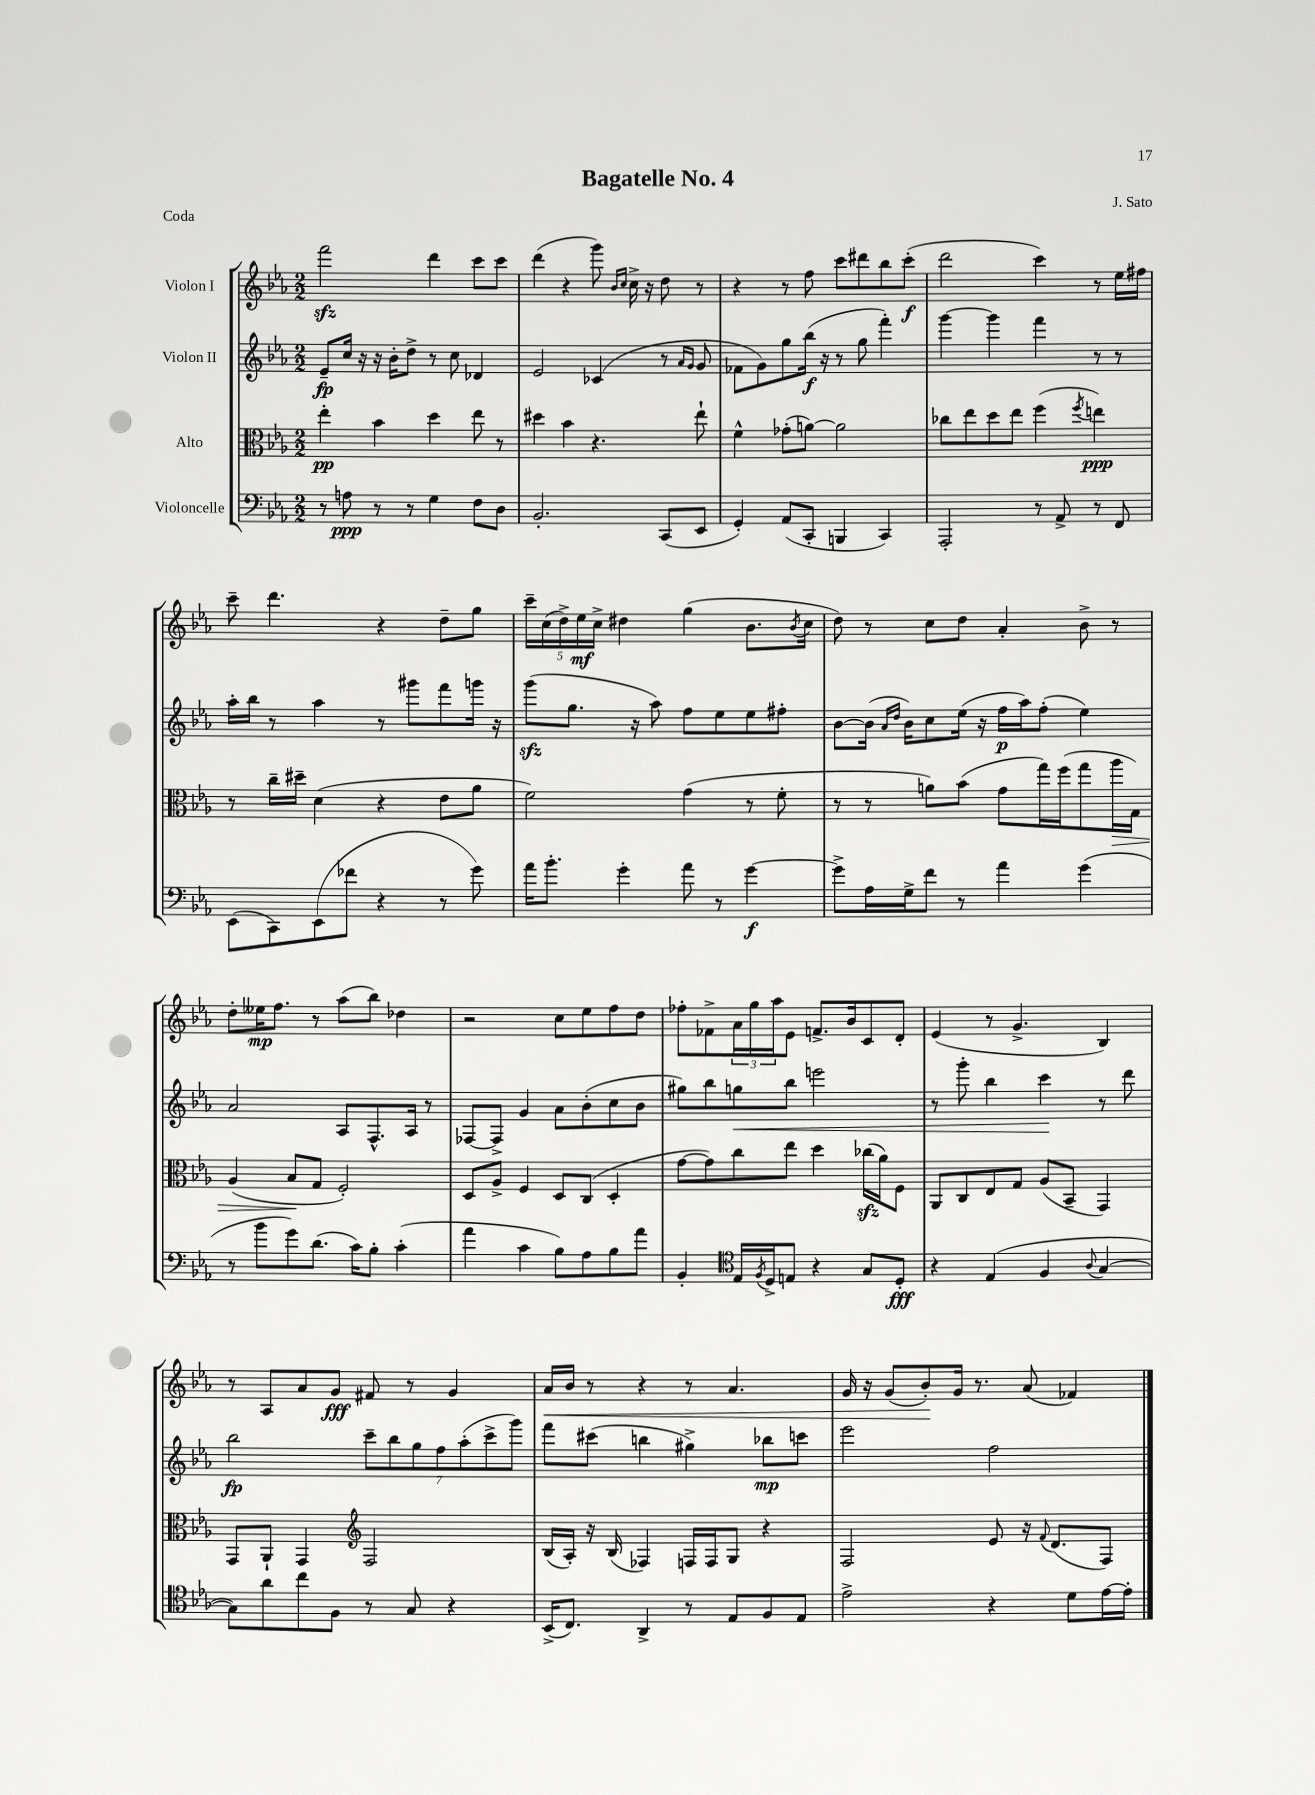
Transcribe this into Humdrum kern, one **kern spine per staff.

**kern	**dynam	**kern	**dynam	**kern	**dynam	**kern	**dynam
*part4	*part4	*part3	*part3	*part2	*part2	*part1	*part1
*staff4	*staff4	*staff3	*staff3	*staff2	*staff2	*staff1	*staff1
*I"Violoncelle	*	*I"Alto	*	*I"Violon II	*	*I"Violon I	*
*clefF4	*	*clefC3	*	*clefG2	*	*clefG2	*
*k[b-e-a-]	*	*k[b-e-a-]	*	*k[b-e-a-]	*	*k[b-e-a-]	*
*M2/2	*	*M2/2	*	*M2/2	*	*M2/2	*
=1	=1	=1	=1	=1	=1	=1	=1
8r	.	4ee-'\	pp	8e-~/L	fp	2fffzz\	.
8An\	ppp	.	.	16cc/Jk	.	.	.
.	.	.	.	16r	.	.	.
8r	.	4b-\	.	16r	.	.	.
.	.	.	.	16b-'\KL	.	.	.
8r	.	.	.	8dd^\J	.	.	.
4G\	.	4dd\	.	8r	.	4ddd\	.
.	.	.	.	8cc\	.	.	.
8F\L	.	8ee-\	.	4d-X/	.	8ccc\L	.
8D\J	.	8r	.	.	.	8ccc\J	.
=2	=2	=2	=2	=2	=2	=2	=2
2.BB-'/	.	4dd#X\	.	2e-/	.	(4ddd\	.
.	.	4b-\	.	.	.	4r	.
.	.	4.r	.	(4c-X/	.	8ggg\)	.
.	.	.	.	.	.	16qqb-/LL	.
.	.	.	.	.	.	16qqcc/JJ	.
.	.	.	.	.	.	16cc^\	.
.	.	.	.	.	.	16r	.
(8CC/L	.	.	.	8r	.	8dd\	.
.	.	.	.	16qqa-/LL	.	.	.
.	.	.	.	16qqg/JJ	.	.	.
8EE-/J	.	8ee-`\	.	8g/	.	8r	.
=3	=3	=3	=3	=3	=3	=3	=3
4GG'/)	.	4f^^\	.	8f-X\L	.	4r	.
.	.	.	.	8g\)	.	.	.
(8AA-/L	.	(8g-X'\L	.	8gg\	.	8r	.
8CC'/J	.	[8an\J)	.	(16bb-\Jk	f	8ff\	.
.	.	.	.	16r	.	.	.
4BBBn/	.	2a\]	.	8r	.	8ccc\L	.
.	.	.	.	8gg\	.	8ddd#X\	.
4CC/)	.	.	.	4fff'\)	.	8bb-\	.
.	.	.	.	.	.	(8ccc'\J	f
=4	=4	=4	=4	=4	=4	=4	=4
2AAA-'/	.	8cc-X\L	.	[4ggg\	.	2ddd\	.
.	.	8ee-\	.	.	.	.	.
.	.	8dd\	.	4ggg\]	.	.	.
.	.	8ee-\J	.	.	.	.	.
8r	.	(4ff\	.	4fff\	.	4ccc\)	.
8AA-^/	.	.	.	.	.	.	.
.	.	8qff/	.	.	.	.	.
8r	.	4een\)	ppp	8r	.	8r	.
8FF/	.	.	.	8r	.	16ee-\LL	.
.	.	.	.	.	.	16ff#X\JJ	.
!!LO:LB:g=z
=5	=5	=5	=5	=5	=5	=5	=5
(8EE-\L	.	8r	.	16aa-'\LL	.	8ccc~\	.
.	.	.	.	16bb-\JJ	.	.	.
8CC\)	.	16cc~\LL	.	8r	.	4.ddd\	.
.	.	16dd#X~\JJ	.	.	.	.	.
(8EE-\	.	(4d\	.	4aa-\	.	.	.
8f-X\J	.	.	.	.	.	.	.
4r	.	4r	.	8r	.	4r	.
.	.	.	.	8ggg#X\L	.	.	.
8r	.	8e-\L	.	8fff\	.	8dd~\L	.
8g\)	.	8a-\J	.	16gggn\Jk	.	8gg\J	.
.	.	.	.	16r	.	.	.
=6	=6	=6	=6	=6	=6	=6	=6
16a-\KL	.	2f\)	.	(8gggzz\L	.	20ccc~\LL	.
.	.	.	.	.	.	(20cc\	.
8.b-'\J	.	.	.	.	.	.	.
.	.	.	.	.	.	20dd^\)	.
.	.	.	.	8.gg\J	.	.	.
.	.	.	.	.	.	20ee-\	mf
.	.	.	.	.	.	20cc^\JJ	.
4g'\	.	.	.	.	.	4dd#X\	.
.	.	.	.	16r	.	.	.
.	.	.	.	8aa-\)	.	.	.
8a-\	.	(4g\	.	8ff\L	.	(4gg\	.
8r	.	.	.	8ee-\	.	.	.
[4g\	f	8r	.	8ee-\	.	8.b-\L	.
.	.	8f'\	.	8ff#X'\J	.	.	.
.	.	.	.	.	.	8qb-/	.
.	.	.	.	.	.	16cc\Jk	.
=7	=7	=7	=7	=7	=7	=7	=7
8g^\L]	.	8r	.	[8b-\L	.	8dd\)	.
16A-\L	.	8r	.	(16b-\Jk]	.	8r	.
.	.	.	.	16qqa-/LL	.	.	.
.	.	.	.	16qqdd/JJ	.	.	.
16G^\J	.	.	.	16b-\KL)	.	.	.
8f\J	.	8an\L)	.	8cc\	.	8cc\L	.
8r	.	(8b-\J	.	(16ee-\Jk	.	8dd\J	.
.	.	.	.	16r	.	.	.
4a-\	.	8g\L	.	16ff\LL	p	4a-'/	.
.	.	.	.	16aa-\J)	.	.	.
.	.	16gg\L)	.	(8ff'\J	.	.	.
.	.	(16ff\J	.	.	.	.	.
(4g\	.	8gg\	.	4ee-\)	.	8b-^\	.
!	!	!	!LO:HP:b	!	!	!	!
.	.	16aa-\L	>	.	.	8r	.
.	.	16G\JJ)	.	.	.	.	.
!!LO:LB:g=z
=8	=8	=8	=8	=8	=8	=8	=8
8r	.	(4A-/	.	2a-/	.	8dd'\L	.
8b-\L	.	.	.	.	.	16ee--X\K	mp
.	.	.	.	.	.	8.ff\J	.
8g\)	.	8B-/L	.	.	.	.	.
(8.d\J	.	8G/J	]	.	.	8r	.
.	.	2F'/)	.	8A-/L	.	(8aa-\L	.
16c\KL)	.	.	.	.	.	.	.
8B-'\J	.	.	.	8.F^^/	.	8bb-\J)	.
(4c'\	.	.	.	.	.	4dd-X\	.
.	.	.	.	16A-/Jk	.	.	.
.	.	.	.	8r	.	.	.
=9	=9	=9	=9	=9	=9	=9	=9
4a-\	.	8D/L	.	[8F-X/L	.	2r	.
.	.	8A-^/J	.	8F-^/J]	.	.	.
4c\	.	4F/	.	4g/	.	.	.
8B-\L)	.	8D/L	.	8a-\L	.	8cc\L	.
8A-\	.	(8C/J	.	(8b-'\	.	8ee-\	.
8B-\	.	4D'/	.	8cc\	.	8ff\	.
8a-\J	.	.	.	8b-\J	.	8dd\J	.
=10	=10	=10	=10	=10	=10	=10	=10
4BB-'/	.	[8g\L	.	8gg#X\L)	.	8ff-X'\L	.
.	.	8g\])	.	8bb-\	.	8f-X^\	.
*clefC4	*	*	*	*	*	*	*
!	!	!	!	!	!LO:HP:b	!	!
16E-/LL	.	8cc\	.	8ggn\	<	24a-\L	.
.	.	.	.	.	.	24gg\	.
8qF/	.	.	.	.	.	.	.
16D^/J	.	.	.	.	.	.	.
.	.	.	.	.	.	24aa-\J	.
8En/J	.	8ee-\J	.	8bb-\J	.	8e-\J	.
4r	.	4dd\	.	2eeen\	.	8.fn^/L	.
.	.	.	.	.	.	16b-/k	.
8G/L	.	(16cc-Xzz\LL	.	.	.	8c/	.
.	.	16a-\J)	.	.	.	.	.
8D'/J	fff	8F\J	.	.	.	8d'/J	.
=11	=11	=11	=11	=11	=11	=11	=11
4r	.	8AA-/L	.	8r	.	(4e-/	.
.	.	8C/	.	8ggg'\	.	.	.
(4E-/	.	8E-/	.	4bb-\	.	8r	.
.	.	8G/J	.	.	.	4.g^/	.
4F/	.	(8A-/L	.	4ccc\	.	.	.
.	.	8BB-~/J	.	.	.	.	.
8qqA-/	.	.	.	.	.	.	.
[4G/	.	4GG/)	.	8r	[	4B-/)	.
.	.	.	.	8ddd\	.	.	.
!!LO:LB:g=z
=12	=12	=12	=12	=12	=12	=12	=12
8G\L])	.	8GG/L	.	2bb-\	fp	8r	.
8a-\	.	8AA-`/J	.	.	.	8A-/L	.
8cc\	.	4GG/	.	.	.	8a-/	.
8F\J	.	.	.	.	.	8g/J	fff
*	*	*clefG2	*	*	*	*	*
8r	.	2F/	.	14ccc~\L	.	8f#X/	.
.	.	.	.	14bb-\	.	.	.
8G/	.	.	.	.	.	8r	.
.	.	.	.	14gg\	.	.	.
.	.	.	.	14ff\	.	.	.
4r	.	.	.	.	.	4g/	.
.	.	.	.	(14aa-'\	.	.	.
.	.	.	.	14ccc^\	.	.	.
.	.	.	.	14ggg\J)	.	.	.
=13	=13	=13	=13	=13	=13	=13	=13
!	!	!	!	!	!	!	!LO:HP:b
(16BB-^/KL	.	(16B-/LL	.	8fff\L	.	16a-/LL	<
8.C/J)	.	16A-'/JJ)	.	.	.	16b-/JJ	.
.	.	16r	.	(8ccc#X\J	.	8r	.
.	.	(16B-/	.	.	.	.	.
4AA-^/	.	4F-X/)	.	4bbn\	.	4r	.
8r	.	16Fn/LL	.	4gg#X^\)	.	8r	.
.	.	16F/J	.	.	.	.	.
8E-/L	.	8G/J	.	.	.	4.a-/	.
8F/	.	4r	.	8bb-X\L	mp	.	.
8E-/J	.	.	.	8cccn\J	.	.	.
=14	=14	=14	=14	=14	=14	=14	=14
2e-^\	.	2F/	.	2eee-\	.	16g/	.
.	.	.	.	.	.	16r	.
.	.	.	.	.	.	(8g/L	.
.	.	.	.	.	.	8b-'/)	.
.	.	.	.	.	.	16g/Jk	[
.	.	.	.	.	.	8.r	.
4r	.	8e-/	.	2ff\	.	.	.
.	.	16r	.	.	.	(8a-/	.
.	.	8qqf/	.	.	.	.	.
.	.	(8.d/L	.	.	.	.	.
8d\L	.	.	.	.	.	4f-X/)	.
[16e-\L	.	8F/J)	.	.	.	.	.
16e-'\JJ]	.	.	.	.	.	.	.
==	==	==	==	==	==	==	==
*-	*-	*-	*-	*-	*-	*-	*-
